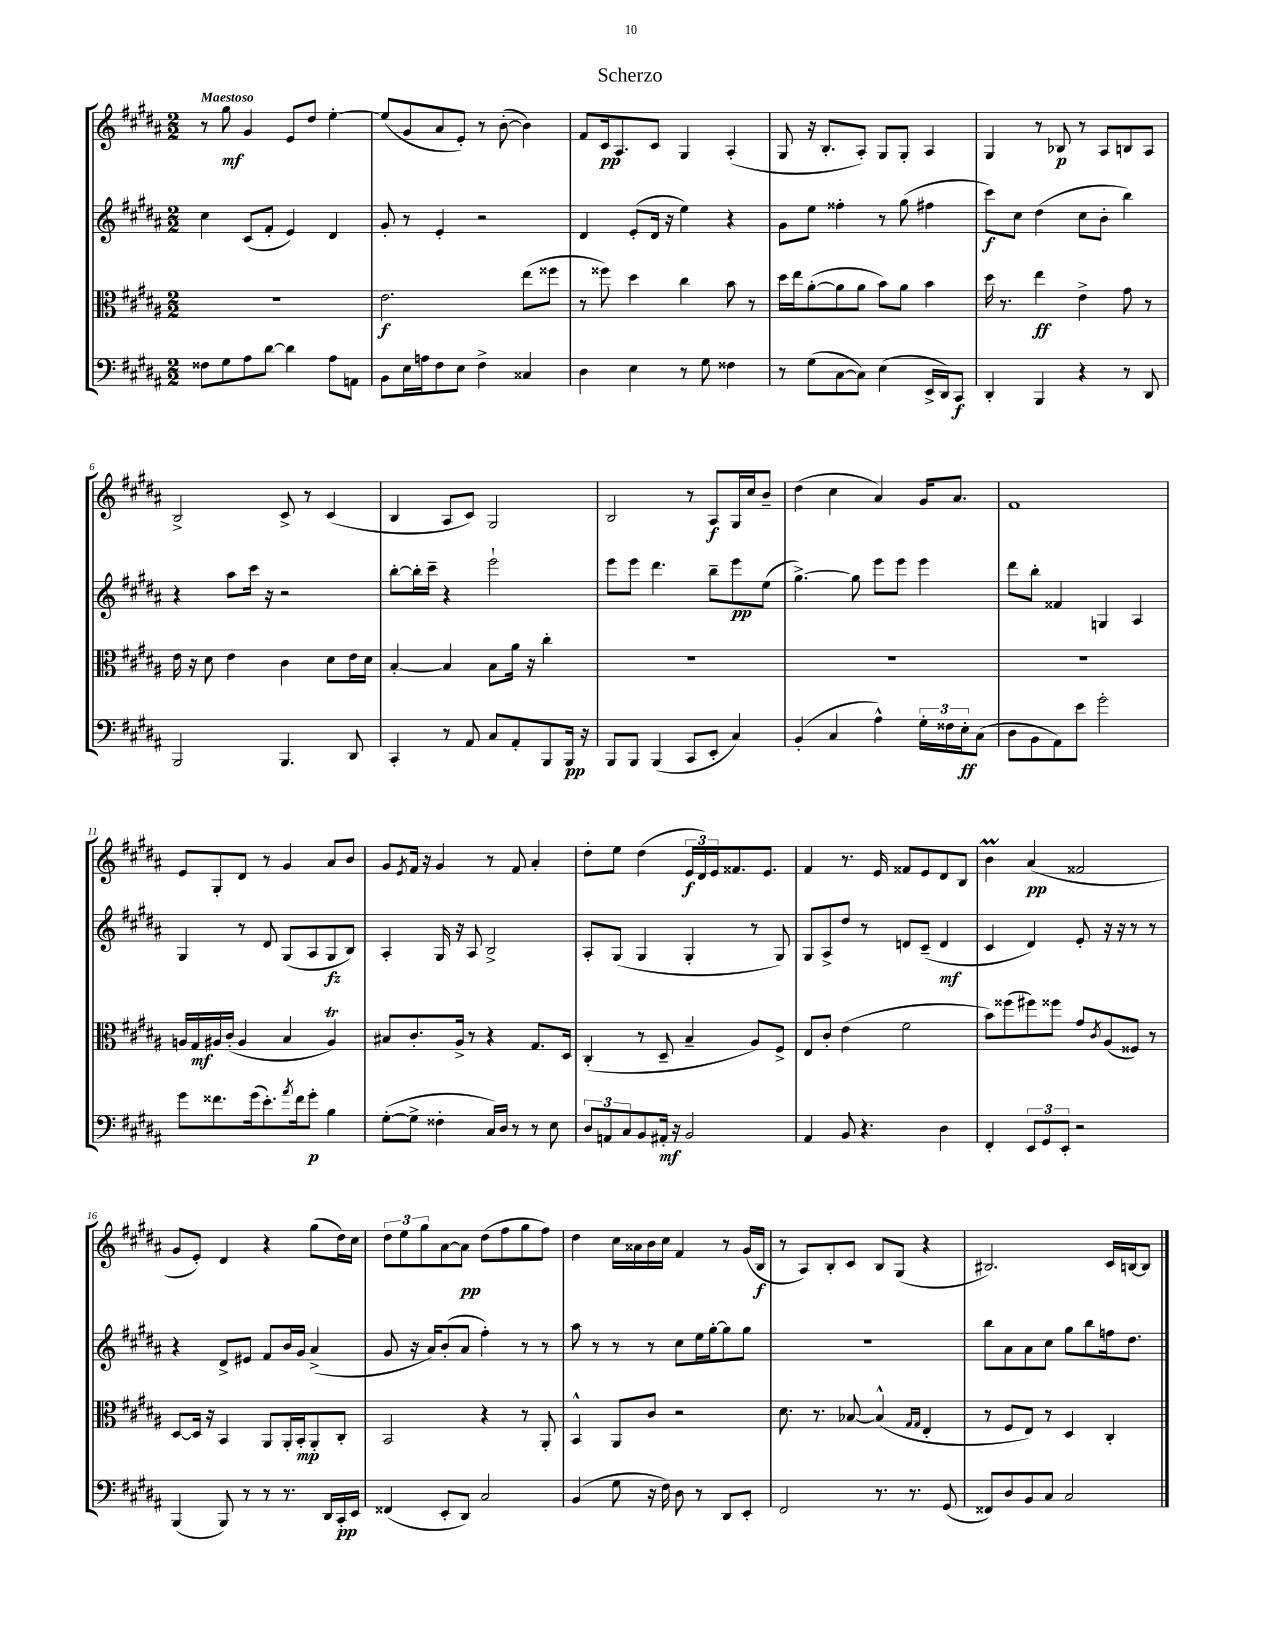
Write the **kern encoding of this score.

**kern	**dynam	**kern	**dynam	**kern	**dynam	**kern	**dynam
*part4	*part4	*part3	*part3	*part2	*part2	*part1	*part1
*staff4	*staff4	*staff3	*staff3	*staff2	*staff2	*staff1	*staff1
*clefF4	*	*clefC3	*	*clefG2	*	*clefG2	*
*k[f#c#g#d#a#]	*	*k[f#c#g#d#a#]	*	*k[f#c#g#d#a#]	*	*k[f#c#g#d#a#]	*
*M2/2	*	*M2/2	*	*M2/2	*	*M2/2	*
=1	=1	=1	=1	=1	=1	=1	=1
!	!	!	!	!	!	!LO:TX:a:B:t=Maestoso	!
8F##X\L	.	1r	.	4cc#\	.	8r	.
8G#\	.	.	.	.	.	8gg#\	mf
8A#\	.	.	.	(8c#/L	.	4g#/	.
[8d#\J	.	.	.	8f#'/J	.	.	.
4d#\]	.	.	.	4e/)	.	8e/L	.
.	.	.	.	.	.	8dd#/J	.
8A#\L	.	.	.	4d#/	.	[4ee'\	.
8AAn\J	.	.	.	.	.	.	.
=2	=2	=2	=2	=2	=2	=2	=2
8BB\L	.	2.e\	f	8g#'/	.	(8ee/L]	.
16E\L	.	.	.	8r	.	8g#/	.
16An\J	.	.	.	.	.	.	.
8F#\	.	.	.	4e'/	.	8a#/	.
8E\J	.	.	.	.	.	8e'/J)	.
4F#^\	.	.	.	2r	.	8r	.
.	.	.	.	.	.	([8b'\	.
4C##X/	.	(8ee\L	.	.	.	4b\])	.
.	.	8ff##X\J	.	.	.	.	.
=3	=3	=3	=3	=3	=3	=3	=3
4D#\	.	8r	.	4d#/	.	8f#/L	.
.	.	8ff##X\)	.	.	.	16c#/k	pp
.	.	.	.	.	.	8.A#/	.
4E\	.	4dd#\	.	(8e'/L	.	.	.
.	.	.	.	16d#/Jk	.	8c#/J	.
.	.	.	.	16r	.	.	.
8r	.	4cc#\	.	4ee\)	.	4G#/	.
8G#\	.	.	.	.	.	.	.
4F##X\	.	8b\	.	4r	.	(4A#'/	.
.	.	8r	.	.	.	.	.
=4	=4	=4	=4	=4	=4	=4	=4
8r	.	16dd#\LL	.	8g#\L	.	8G#/	.
.	.	16ee\J	.	.	.	.	.
(8G#\L	.	([8a#'\	.	8ee\J	.	16r	.
.	.	.	.	.	.	8.B'/L	.
[8C#\	.	8a#\]	.	4ff##X'\	.	.	.
8C#\J])	.	8a#\J	.	.	.	8A#'/J)	.
(4E\	.	8b\L)	.	8r	.	8G#/L	.
.	.	8a#\J	.	(8gg#\	.	8G#'/J	.
16EE^/LL	.	4b\	.	4ff#X\	.	4A#/	.
16DD#/J)	.	.	.	.	.	.	.
8CC#/J	f	.	.	.	.	.	.
=5	=5	=5	=5	=5	=5	=5	=5
4DD#'/	.	16dd#\	.	8ccc#\L)	f	4G#/	.
.	.	8.r	.	.	.	.	.
.	.	.	.	8cc#\J	.	.	.
4BBB/	.	4ee\	ff	(4dd#\	.	8r	.
.	.	.	.	.	.	8B-X/	p
4r	.	4e^\	.	8cc#\L	.	8r	.
.	.	.	.	8b'\J	.	8A#/L	.
8r	.	8g#\	.	4bb\)	.	8Bn/	.
8DD#/	.	8r	.	.	.	8A#/J	.
!!LO:LB:g=z
=6	=6	=6	=6	=6	=6	=6	=6
2BBB/	.	16e\	.	4r	.	2B^/	.
.	.	16r	.	.	.	.	.
.	.	8d#\	.	.	.	.	.
.	.	4e\	.	8aa#\L	.	.	.
.	.	.	.	16ccc#\Jk	.	.	.
.	.	.	.	16r	.	.	.
4.BBB/	.	4c#\	.	2r	.	8c#^/	.
.	.	.	.	.	.	8r	.
.	.	8d#\L	.	.	.	(4c#/	.
8DD#/	.	16e\L	.	.	.	.	.
.	.	16d#\JJ	.	.	.	.	.
=7	=7	=7	=7	=7	=7	=7	=7
4CC#'/	.	[4B'/	.	[8bb'\L	.	4B/	.
.	.	.	.	16bb'\L]	.	.	.
.	.	.	.	16ccc#~\JJ	.	.	.
8r	.	4B/]	.	4r	.	8A#/L	.
8AA#/	.	.	.	.	.	8c#/J)	.
8C#/L	.	8B\L	.	2eee`\	.	2G#/	.
8AA#'/	.	16a#\Jk	.	.	.	.	.
.	.	16r	.	.	.	.	.
8BBB/	.	4cc#'\	.	.	.	.	.
16BBB/Jk	pp	.	.	.	.	.	.
16r	.	.	.	.	.	.	.
=8	=8	=8	=8	=8	=8	=8	=8
8BBB/L	.	1r	.	8eee\L	.	2B/	.
8BBB/J	.	.	.	8eee\J	.	.	.
(4BBB/	.	.	.	4.ddd#\	.	.	.
8CC#/L	.	.	.	.	.	8r	.
8EE'/J	.	.	.	8bb~\L	.	8A#/L	f
4C#/)	.	.	.	8eee\	pp	16G#/L	.
.	.	.	.	.	.	16cc#/J	.
.	.	.	.	(8ee\J	.	8b~/J	.
=9	=9	=9	=9	=9	=9	=9	=9
(4BB'/	.	1r	.	[4.gg#^\)	.	(4dd#\	.
4C#/	.	.	.	.	.	4cc#\	.
.	.	.	.	8gg#\]	.	.	.
4A#^^\)	.	.	.	8eee\L	.	4a#/)	.
.	.	.	.	8eee\J	.	.	.
24G#'\LL	.	.	.	4eee\	.	16g#/KL	.
24F##X\	.	.	.	.	.	.	.
.	.	.	.	.	.	8.a#/J	.
24E'\J	ff	.	.	.	.	.	.
(8C#\J	.	.	.	.	.	.	.
=10	=10	=10	=10	=10	=10	=10	=10
8D#\L	.	1r	.	8ddd#\L	.	1f#	.
8BB\	.	.	.	8bb'\J	.	.	.
8AA#\)	.	.	.	4f##X/	.	.	.
8e\J	.	.	.	.	.	.	.
2g#'\	.	.	.	4Gn/	.	.	.
.	.	.	.	4A#/	.	.	.
!!LO:LB:g=z
=11	=11	=11	=11	=11	=11	=11	=11
8g#\L	.	16An/LL	.	4G#/	.	8e/L	.
.	.	16G#/	mf	.	.	.	.
8.f##X\	.	16A#X/	.	.	.	8G#'/	.
.	.	(16c#'/JJ	.	.	.	.	.
.	.	4A#/	.	8r	.	8d#/J	.
(16g#\k	.	.	.	.	.	.	.
8.e'\)	.	.	.	8d#/	.	8r	.
.	.	4B/	.	(8G#/L	.	4g#/	.
8qa#/	.	.	.	.	.	.	.
16f##\k	.	.	.	.	.	.	.
8g#'\J	p	.	.	8A#/	.	.	.
4B\	.	4A#t/)	.	8G#/	fz	8a#/L	.
.	.	.	.	8B/J)	.	8b/J	.
=12	=12	=12	=12	=12	=12	=12	=12
([8G#'\L	.	8B#X/L	.	4A#'/	.	8g#/L	.
.	.	.	.	.	.	8qe/	.
8G#^\J]	.	8.c#'/	.	.	.	16f#/Jk	.
.	.	.	.	.	.	16r	.
4F##X'\	.	.	.	16G#/	.	4g#/	.
.	.	16A#^/Jk	.	16r	.	.	.
.	.	8r	.	8A#/	.	.	.
16C#/LL)	.	4r	.	2B^/	.	8r	.
16D#/JJ	.	.	.	.	.	.	.
8r	.	.	.	.	.	8f#/	.
8r	.	8.G#/L	.	.	.	4a#'/	.
8E\	.	.	.	.	.	.	.
.	.	16D#/Jk	.	.	.	.	.
=13	=13	=13	=13	=13	=13	=13	=13
12D#/L	.	(4C#'/	.	8A#'/L	.	8dd#'\L	.
12AAn/	.	.	.	.	.	.	.
.	.	.	.	(8G#/J	.	8ee\J	.
12C#/	.	.	.	.	.	.	.
8BB/	.	8r	.	4G#/	.	(4dd#\	.
16AA#X'/Jk	mf	8D#~/	.	.	.	.	.
16r	.	.	.	.	.	.	.
2BB/	.	4B~/	.	4G#'/	.	24e/LL	f
.	.	.	.	.	.	24d#/)	.
.	.	.	.	.	.	24e/J	.
.	.	.	.	.	.	8.f##X/	.
.	.	8A#/L)	.	8r	.	.	.
.	.	.	.	.	.	8.e/J	.
.	.	8F#^/J	.	8G#/)	.	.	.
=14	=14	=14	=14	=14	=14	=14	=14
4AA#/	.	8E/L	.	8G#/L	.	4f#/	.
.	.	8c#'/J	.	8A#^/	.	.	.
8BB/	.	(4e\	.	8dd#/J	.	8.r	.
4.r	.	.	.	8r	.	.	.
.	.	.	.	.	.	16e/	.
.	.	2f#\	.	8dn/L	.	8f##X/L	.
.	.	.	.	(8c#~/J	.	8e/	.
4D#\	.	.	.	4d/	mf	8d#/	.
.	.	.	.	.	.	8B/J	.
=15	=15	=15	=15	=15	=15	=15	=15
4FF#'/	.	8b\L)	.	4c#/	.	4bM\	.
.	.	(8ff##X\	.	.	.	.	.
12EE/L	.	8ff#X\)	.	4d#/)	.	(4a#/	pp
12GG#/	.	.	.	.	.	.	.
.	.	8ff##X\J	.	.	.	.	.
12EE'/J	.	.	.	.	.	.	.
2r	.	8g#/L	.	8e'/	.	2f##X/	.
.	.	8qc#/	.	.	.	.	.
.	.	(8A#/	.	16r	.	.	.
.	.	.	.	16r	.	.	.
.	.	8F##X/J)	.	8r	.	.	.
.	.	8r	.	8r	.	.	.
!!LO:LB:g=z
=16	=16	=16	=16	=16	=16	=16	=16
(4BBB/	.	[8D#/L	.	4r	.	8g#/L	.
.	.	16D#/Jk]	.	.	.	8e'/J)	.
.	.	16r	.	.	.	.	.
8BBB/)	.	4BB/	.	8d#^/L	.	4d#/	.
8r	.	.	.	8e#X/J	.	.	.
8r	.	8AA#/L	.	8f#/L	.	4r	.
8.r	.	16AA#'/L	.	16b/L	.	.	.
.	.	16BB'/J	mp	16g#/JJ	.	.	.
.	.	8AA#'/	.	(4a#^/	.	(8gg#\L	.
16DD#/LL	.	.	.	.	.	.	.
16CC#'/	pp	8C#'/J	.	.	.	16dd#\L)	.
16EE/JJ	.	.	.	.	.	16cc#\JJ	.
=17	=17	=17	=17	=17	=17	=17	=17
(4FF##X/	.	2BB/	.	8g#/	.	12dd#\L	.
.	.	.	.	.	.	12ee\	.
.	.	.	.	16r	.	.	.
.	.	.	.	.	.	12gg#\	.
.	.	.	.	16a#/KL)	.	.	.
8EE'/L	.	.	.	(8b'/	.	[8a#\	.
8DD#/J)	.	.	.	8a#/J	.	8a#\J]	pp
2C#/	.	4r	.	4ff#'\)	.	(8dd#\L	.
.	.	.	.	.	.	8ff#\	.
.	.	8r	.	8r	.	8gg#\	.
.	.	8AA#'/	.	8r	.	8ff#\J)	.
=18	=18	=18	=18	=18	=18	=18	=18
(4BB/	.	4BB^^/	.	8aa#\	.	4dd#\	.
.	.	.	.	8r	.	.	.
8G#\	.	8AA#/L	.	8r	.	16cc#\LL	.
.	.	.	.	.	.	16a##X\	.
16r	.	8c#/J	.	8r	.	16b\	.
16F#\)	.	.	.	.	.	16cc#\JJ	.
8D#\	.	2r	.	8cc#\L	.	4f#/	.
8r	.	.	.	16ee\L	.	.	.
.	.	.	.	[16gg#'\J	.	.	.
8DD#/L	.	.	.	8gg#\]	.	8r	.
8EE'/J	.	.	.	8gg#\J	.	(16g#/LL	.
.	.	.	.	.	.	16B/JJ	f
=19	=19	=19	=19	=19	=19	=19	=19
2FF#/	.	8.d#\	.	1r	.	8r	.
.	.	.	.	.	.	8A#/L)	.
.	.	8.r	.	.	.	.	.
.	.	.	.	.	.	8B'/	.
.	.	[8B-X/	.	.	.	8c#/J	.
8.r	.	(4B-^^/]	.	.	.	8B/L	.
.	.	.	.	.	.	(8G#/J	.
8.r	.	.	.	.	.	.	.
.	.	16qqG#/LL	.	.	.	.	.
.	.	16qqG#/JJ	.	.	.	.	.
.	.	4E'/	.	.	.	4r	.
(8GG#/	.	.	.	.	.	.	.
=20	=20	=20	=20	=20	=20	=20	=20
8FF##X/L)	.	8r	.	8bb\L	.	2.B#X/)	.
8D#/	.	8F#/L	.	8a#\	.	.	.
8BB/	.	8E/J)	.	8a#\	.	.	.
8C#/J	.	8r	.	8cc#\J	.	.	.
2C#/	.	4D#/	.	8gg#\L	.	.	.
.	.	.	.	8bb\	.	.	.
.	.	4C#'/	.	16ffn\k	.	16c#/LL	.
.	.	.	.	8.dd#\J	.	[16Bn/J	.
.	.	.	.	.	.	8B/J]	.
==	==	==	==	==	==	==	==
*-	*-	*-	*-	*-	*-	*-	*-
